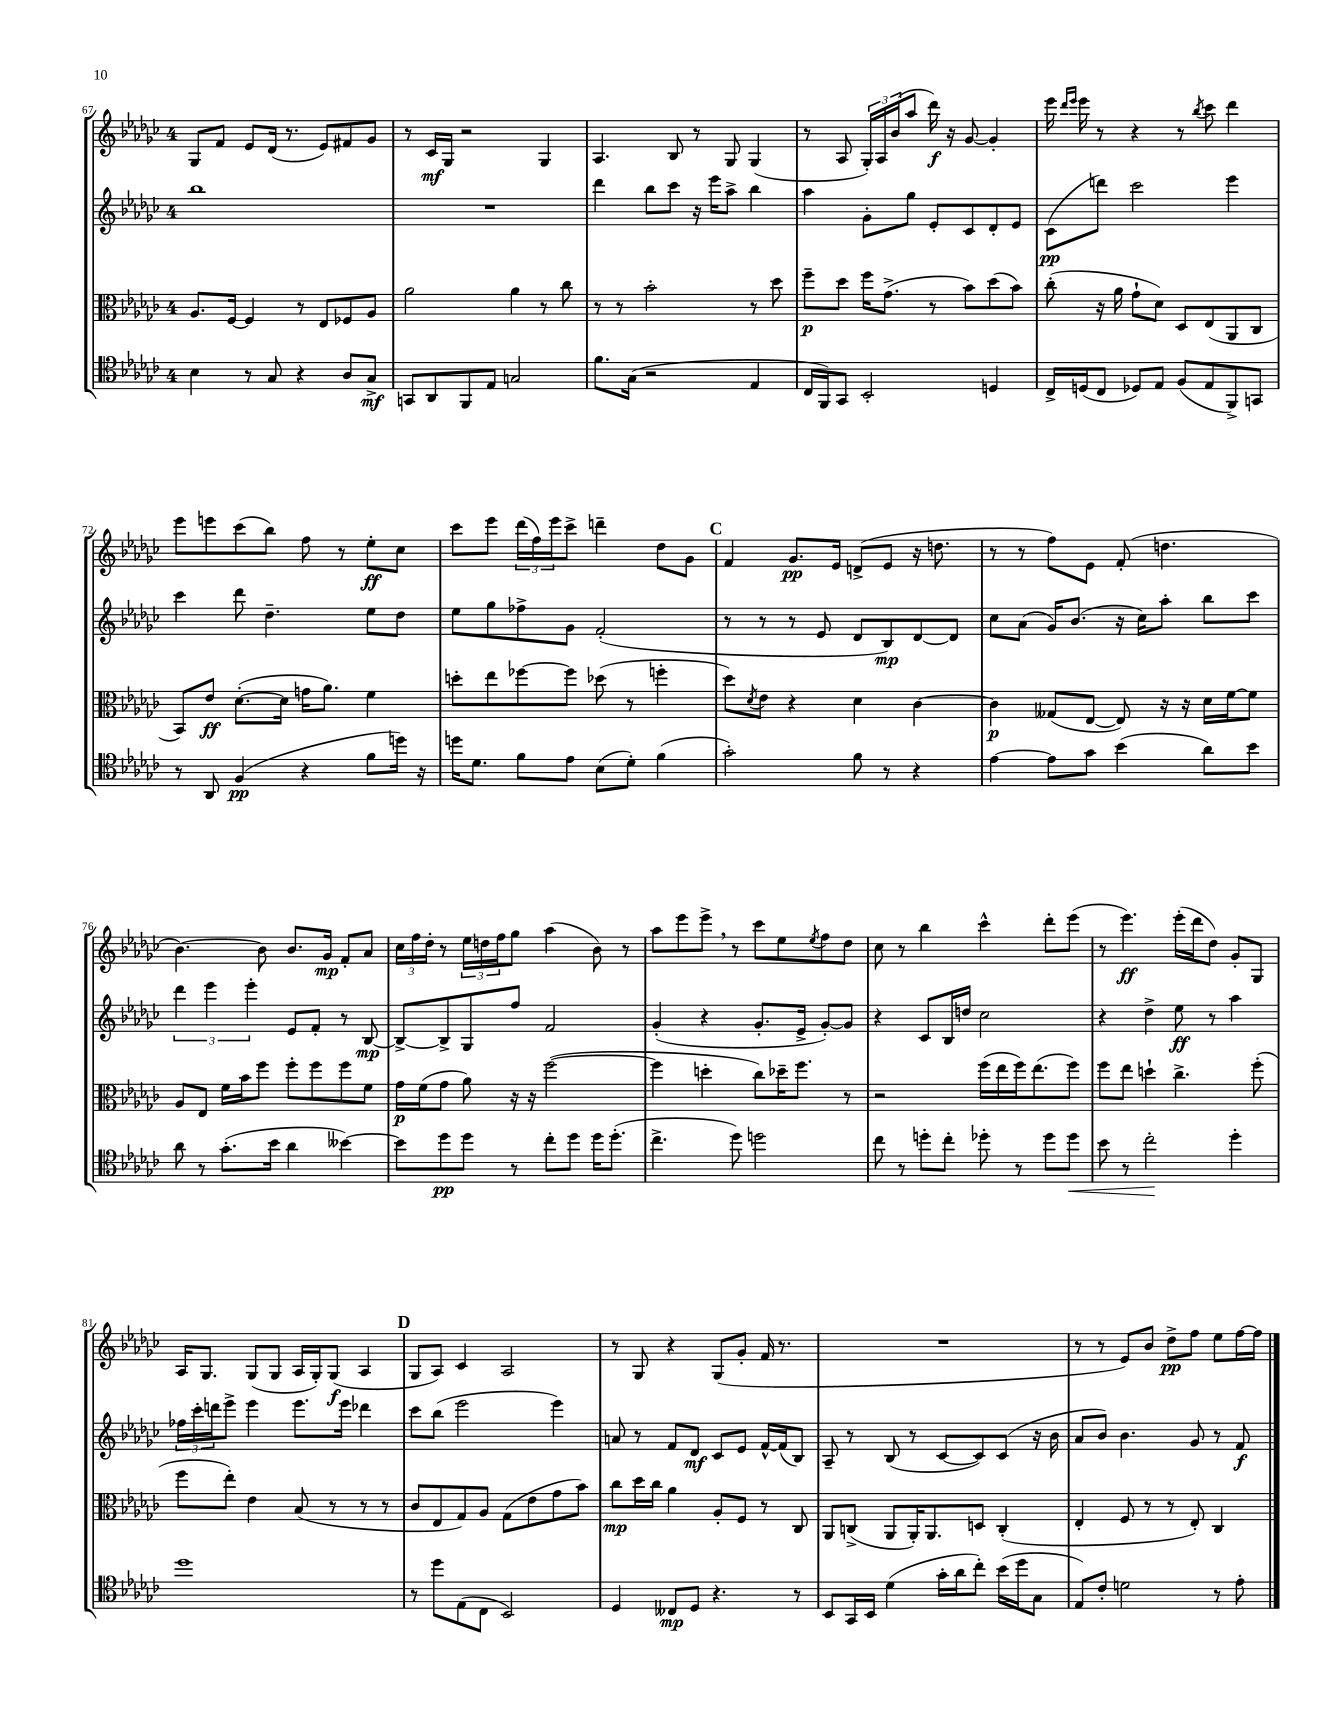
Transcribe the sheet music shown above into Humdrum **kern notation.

**kern	**kern	**kern	**kern
*staff4	*staff3	*staff2	*staff1
*clefC4	*clefC3	*clefG2	*clefG2
*k[b-e-a-d-g-c-]	*k[b-e-a-d-g-c-]	*k[b-e-a-d-g-c-]	*k[b-e-a-d-g-c-]
*M4/4	*M4/4	*M4/4	*M4/4
4B-\	8.A-/L	1bb-	8G-/L
.	.	.	8f/J
.	[16F/Jk	.	.
8r	4F/]	.	8e-/L
8G-/	.	.	(16d-/Jk
.	.	.	8.r
4r	8r	.	.
.	8E-/L	.	8e-/L)
8A-/L	8F-/	.	8f#/
8G-^/J	8A-/J	.	8g-/J
=	=	=	=
8GG/L	2a-\	1r	8r
8AA-/	.	.	16c-/LL
.	.	.	16G-/JJ
8FF/	.	.	2r
8E-/J	.	.	.
2G/	4a-\	.	.
.	8r	.	4G-/
.	8cc-\	.	.
=	=	=	=
8.f\L	8r	4ddd-\	4.A-/
.	8r	.	.
(16G-\Jk	.	.	.
2r	2b-'\	8bb-\L	.
.	.	8ccc-\J	8B-/
.	.	16r	8r
.	.	16eee-\LK	.
.	.	8aa-^\J	8G-/
4E-/	8r	4bb-\	(4G-/
.	8dd-\	.	.
=	=	=	=
16C-/LL	8ff~\L	4aa-\	8r
16FF/J)	.	.	.
8GG-/J	8dd-\J	.	8A-/
2BB-'/	16ff\LK	8g-'\L	24G-'/LL)
.	.	.	24A-/
.	(8.g-^\J	.	.
.	.	.	(24b-/J
.	.	8gg-\J	8aa-/J
.	8r	8e-'/L	16ddd-\)
.	.	.	16r
.	8b-\L)	8c-/	[8g-/
4D/	(8dd-\	8d-'/	4g-'/]
.	8b-\J)	8e-/J	.
=	=	=	=
16C-^/LL	(8cc-'\	(8c-\L	16eee-\
.	.	.	16qqddd-/LL
.	.	.	16qqeee-/JJ
(16D/J	.	.	16eee-\
8C-/J	16r	8ddd\J)	8r
.	16a-\	.	.
8D-/L)	8g-`\L	2ccc-\	4r
8E-/J	8d-\J)	.	.
(8F/L	8D-/L	.	8r
.	.	.	8qbb-/
8E-/	(8E-/	.	8ccc-\
8FF^/)	8AA-/	4eee-\	4ddd-\
8GG/J	8C-/J	.	.
=	=	=	=
8r	8BB-/L)	4ccc-\	8eee-\L
8AA-/	8e-/J	.	8eee\
(4F/	([8.d-'\L	8ddd-\	(8ccc-\
.	.	4.dd-~\	8bb-\J)
.	16d-\]Jk	.	.
4r	16g\LK	.	8ff\
.	8.a-\J)	.	.
.	.	.	8r
8f\L	4f\	8ee-\L	8ee-'\L
16dd\Jk)	.	8dd-\J	8cc-\J
16r	.	.	.
=	=	=	=
16dd\LK	8dd'\L	8ee-\L	8ccc-\L
8.d-\J	.	.	.
.	8ee-\	8gg-\	8eee-\J
8f\L	[8ff-\	8ff-^\	(24ddd-\LL
.	.	.	24ff\)
.	.	.	24eee-\J
8e-\J	8ff-\]J	8g-\J	8ccc-^\J
(8B-\L	(8dd-\	(2f'/	4ddd~\
8d-'\J)	8r	.	.
(4f\	4ff'\	.	8dd-\L
.	.	.	8g-\J
=	=	=	=
2g-'\)	8dd-\L)	8r	4f/
.	8qd-/	.	.
.	8e-\J	8r	.
.	4r	8r	8.g-/L
.	.	8e-/	.
.	.	.	16e-/Jk
8f\	4d-\	8d-/L	(8d^/L
8r	.	8B-/)	8e-/J
4r	[4c-\	[8d-/	16r
.	.	.	8.dd\
.	.	8d-/]J	.
=	=	=	=
[4e-\	4c-\]	8cc-\L	8r
.	.	(8a-\J	8r
8e-\]L	(8G--/L	16g-/LK)	8ff\L)
.	.	(8.b-/J	.
8g-\J	[8E-/J	.	8e-\J
(4b-\	8E-/])	16r	(8f'/
.	.	16cc-\LK)	.
.	16r	8aa-'\J	4.dd\
.	16r	.	.
8a-\L)	16d-\LL	8bb-\L	.
.	[16f\J	.	.
8b-\J	8f\]J	8ccc-\J	.
=	=	=	=
8a-\	8A-/L	6ddd-\	[4.b-\)
8r	8E-/J	.	.
.	.	6eee-\	.
(8.g-'\L	16f\LL	.	.
.	16b-\J	.	.
.	.	6eee-'\	.
.	8ff\J	.	8b-\]
16b-\Jk	.	.	.
4a-\	8ff'\L	8e-/L	8.b-/L
.	8ff\	8f'/J	.
.	.	.	16g-/Jk
[4b--\)	8ff\	8r	8f'/L
.	8f\J	[8B-/	8a-/J
=	=	=	=
8b--\]L	16g-\LL	8B-^/_L	24cc-\LL
.	.	.	24ff\
.	(16f\J	.	.
.	.	.	24dd-'\JJ
8dd-\	8g-\J	8B-^/]	8r
8dd-\J	8a-\)	8G-/	24ee-\LL
.	.	.	24dd\
.	.	.	24ff\J
8r	16r	8ff/J	8gg-\J
.	16r	.	.
8cc-'\L	([2ff\	2f/	(4aa-\
8dd-\J	.	.	.
16dd-\LK	.	.	8b-\)
(8.dd-'\J	.	.	.
.	.	.	8r
=	=	=	=
4.cc-^\	4ff\]	(4g-'/	8aa-\L
.	.	.	8eee-\
.	4dd'\	4r	8eee-^\J
8dd-\)	.	.	8r
2dd\	8cc-\L)	8.g-'/L	8ccc-\L
.	16dd-~\K	.	8ee-\
.	8.ff\J	16e-^/Jk	.
.	.	.	8qee-/
.	.	[8g-'/L)	8ff\
.	8r	8g-/]J	8dd-\J
=	=	=	=
8cc-\	2r	4r	8cc-\
8r	.	.	8r
8dd'\L	.	8c-/L	4bb-\
8cc-'\J	.	16B-/L	.
.	.	16dd/JJ	.
8dd-'\	(16ff\LL	2cc-\	4ccc-^^\
.	16ee-\	.	.
8r	16ff\J)	.	.
.	(8.ee-\	.	.
8dd-\L	.	.	8ddd-'\L
8dd-\J	8ff\J)	.	(8eee-\J
=	=	=	=
8b-\	8ff\L	4r	8r
8r	8ee-\J	.	4.eee-\)
2cc-'\	4dd`\	4dd-^\	.
.	4.cc-^\	8ee-\	(16eee-'\LL
.	.	.	16ddd-\J
.	.	8r	8dd-\J)
4dd-'\	.	4aa-\	8g-'/L
.	(8ff'\	.	8G-/J
=	=	=	=
1dd-	8ff\L	24ff-\LL	16A-/LK
.	.	24ccc-'\	.
.	.	.	8.G-/J
.	.	24ddd\J	.
.	8ee-'\J)	8eee-^\J	.
.	4e-\	4eee-\	(8G-/L
.	.	.	8G-/J
.	(8B-/	8.eee-\L	16A-/LL
.	.	.	16G-'/J)
.	8r	.	(8G-/J
.	.	16eee-\Jk	.
.	8r	4ddd-\	4A-/
.	8r	.	.
=	=	=	=
8r	8c-/L	8ccc-\L	8G-/L
8dd-\L	8E-/	(8bb-\J	8A-/J)
(8E-\	8G-/)	2eee-\	4c-/
8C-\J	8A-/J	.	.
2BB-/)	(8G-\L	.	2A-/
.	8e-\	.	.
.	8g-\	4eee-\)	.
.	8b-\J)	.	.
=	=	=	=
4D-/	8cc-\L	8a/	8r
.	16dd-\L	8r	8G-/
.	16cc-\JJ	.	.
8C--/L	4a-\	8f/L	4r
8D-/J	.	8d-/J	.
4.r	8A-'/L	8c-/L	(8G-/L
.	8F/J	8e-/J	8g-'/J
.	8r	[16f^^/LL	16f/
.	.	(16f/]J	8.r
8r	8C-/	8B-/J)	.
=	=	=	=
8BB-/L	8AA-/L	8A-~/	1r
16GG-/L	(8C^/J	8r	.
16BB-/JJ	.	.	.
(4d-\	8AA-/L	(8B-/	.
.	16AA-'/K)	8r	.
.	8.AA-/	.	.
16g-'\LL	.	[8c-/L	.
16a-\J	.	.	.
8cc-'\J)	8D/J	8c-/])	.
(16b-\LL	(4C'/	(8c-/J	.
16dd-\J	.	.	.
8G-\J	.	16r	.
.	.	16b-\	.
=	=	=	=
8E-/L)	4E-'/	8a-/L	8r
8c-'/J	.	8b-/J)	8r
2d\	8F/	4.b-\	8e-/L)
.	8r	.	8b-/J
.	8r	.	8dd-^\L
.	8E-'/)	8g-/	8ff\J
8r	4C-/	8r	8ee-\L
8e-'\	.	8f/	[16ff\L
.	.	.	16ff\]JJ
==	==	==	==
*-	*-	*-	*-
